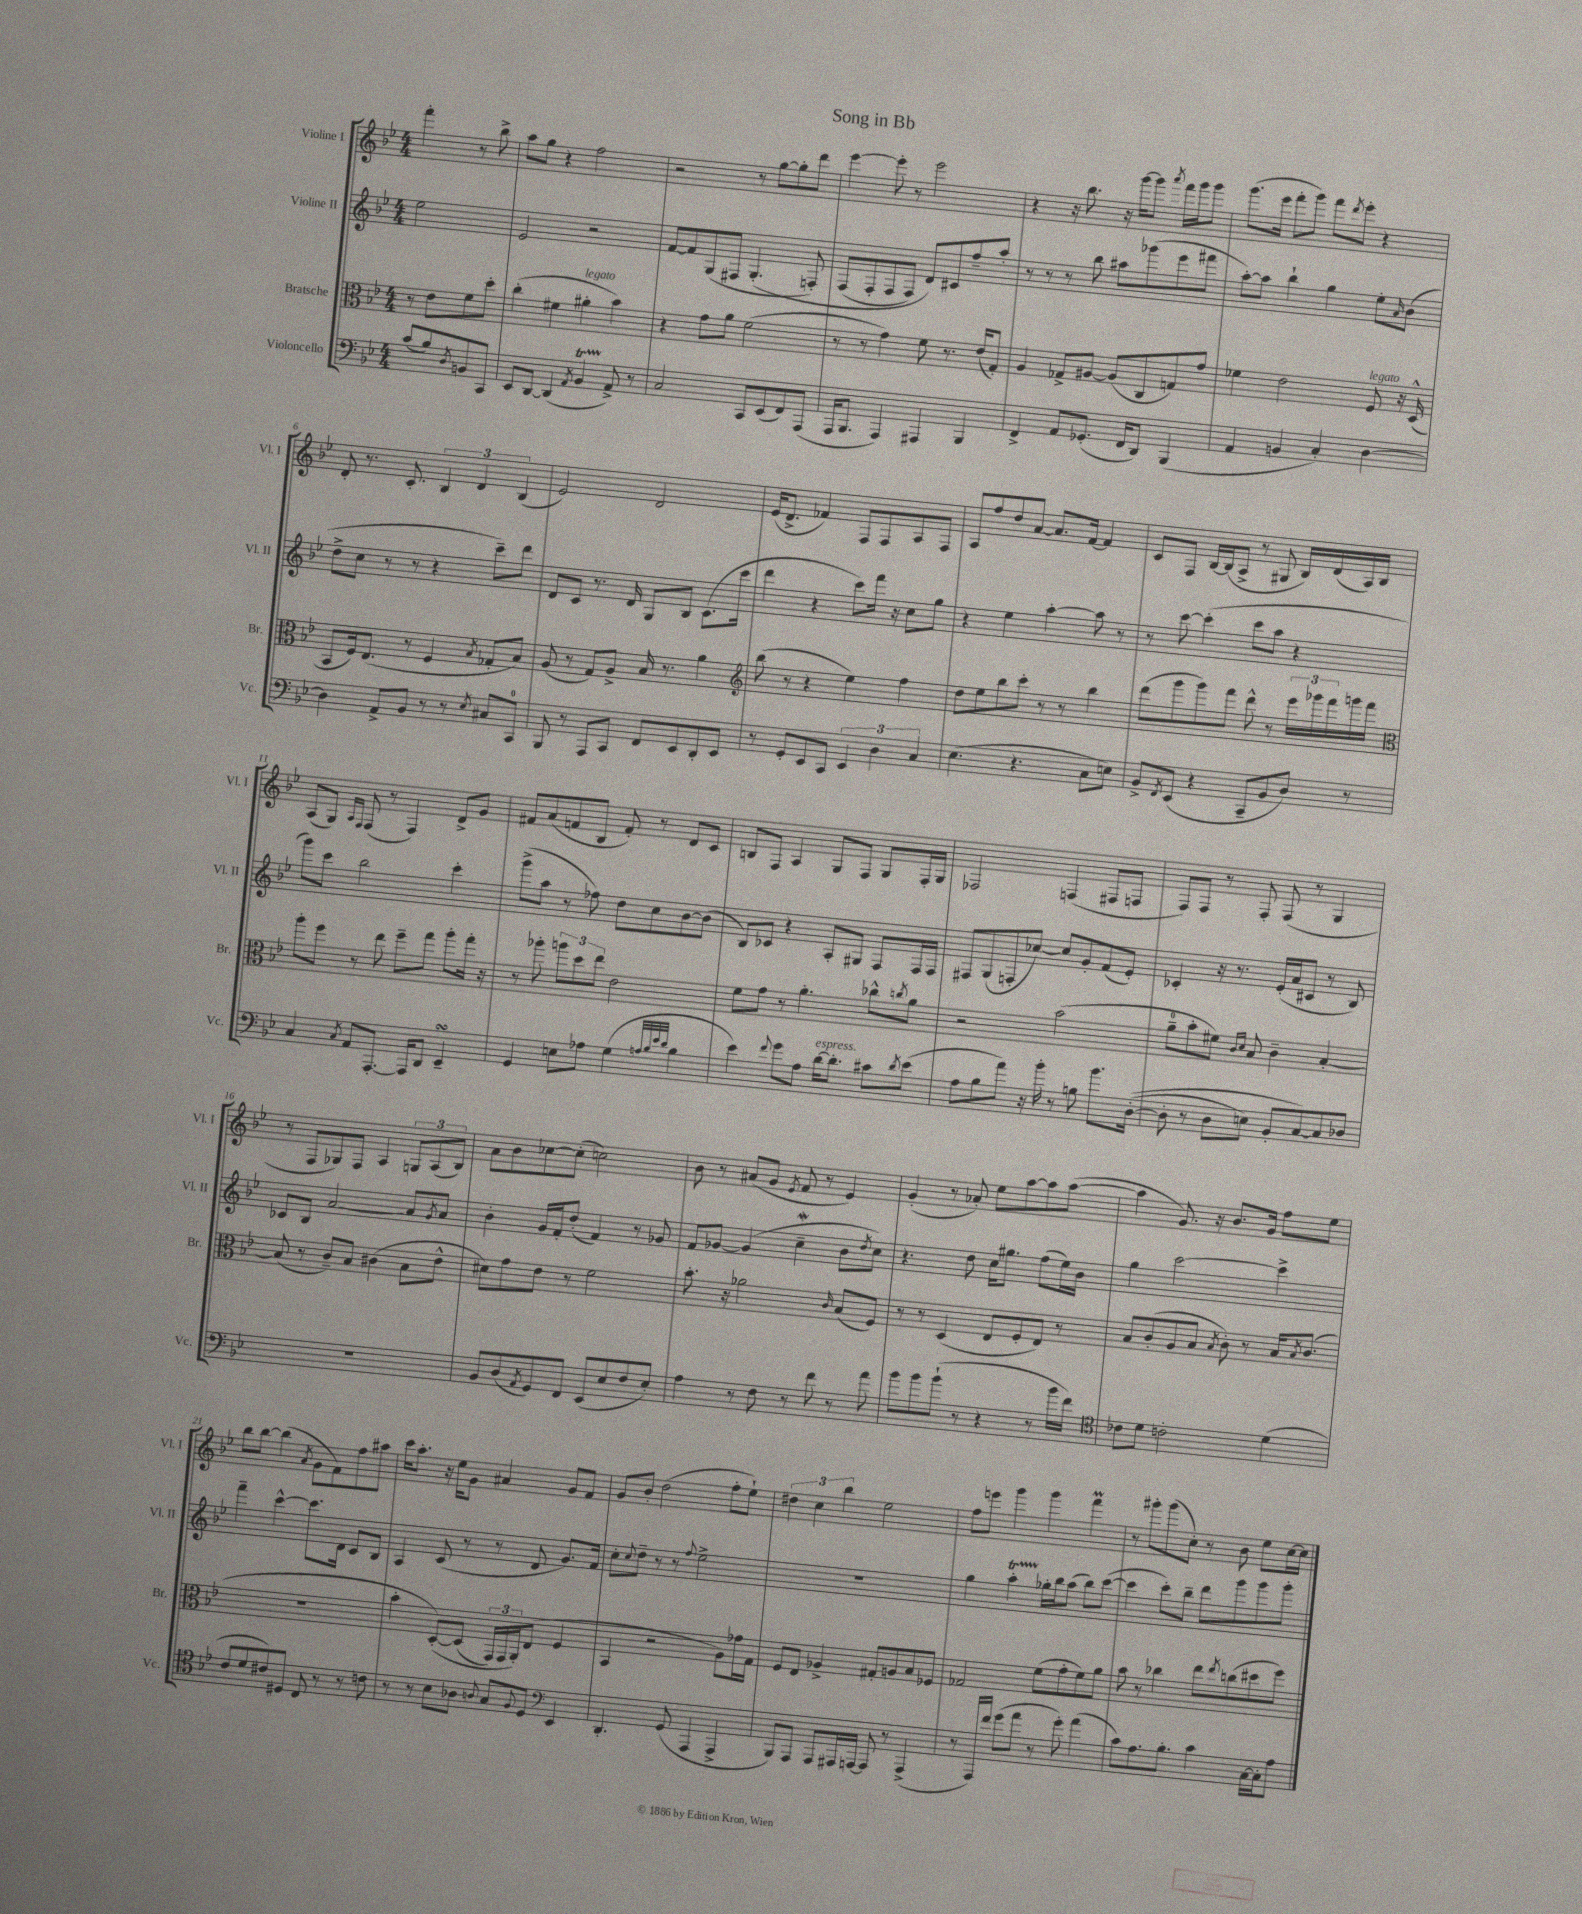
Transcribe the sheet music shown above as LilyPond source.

\header { title = "Song in Bb" }
<<
\new StaffGroup <<
\new Staff = "s0" \with { instrumentName = "Violine I" shortInstrumentName = "Vl. I" } {
    \clef treble \key bes \major \numericTimeSignature \time 4/4 \partial 2
    f'''4-. r8 bes''8-> |
    a''8 g''8 r4 f''2 |
    r2 r8 g''8~ g''8-. d'''8 |
    ees'''4~ ees'''8-. r8 ees'''2 |
    r4 r16 bes''8. r16 g'''16~ g'''8 \acciaccatura { a'''8 } f'''16 g'''16 g'''8 |
    g'''8.( ees'''16 f'''8-. g'''8) f'''8 \acciaccatura { d'''8 } ees'''8-. r4 |
    d'8-. r8. c'8.-. \tuplet 3/2 { bes4 d'4 bes4( } |
    ees'2) d'2 |
    ees'16( d'8.-> fes'4) f8 f8 a8 f8 |
    a8 f''8 d''8 a'8~ a'8. f'16~ f'4 |
    c'8 f8 bes16~ bes16( a8-> r8 gis8 bes16) d'16( a16) bes16 |
    a8( g8) \grace { a16 f16 } f8( r8 f4) d'8-> g'8 |
    fis'8 a'8( f'8 bes8 f'8-.) r8 d'8 c'8 |
    b8 f8 a4 g8 f8 g8 f16-. g16 |
    fes2 f4( fis8 f8 |
    f8) f8 r8 f8-. f8( r8 g4 |
    r8 f8 ges8) f8 a4 \tuplet 3/2 { g8 a8( bes8) } |
    a'8 bes'8 ces''8~ ces''8-.( c''2) |
    bes'8 r8 ais'8( g'8 \acciaccatura { ees'8 } f'8 r8 ees'4) |
    g'4-.( r8 aes'8-.) ees''8 a''8~ a''8 a''8~( |
    a''4 g'8.) r16 bes'8. g'16 f''8 ees''8 |
    bes''8 bes''8~ bes''4( \acciaccatura { a'8 } g'8 f'8) f''8 ais''8 |
    c'''16 a''8.-. r16 ees''16 g'8 ais'4 g'8 f'8 |
    g'8 bes'8-. d''2( f''8-. ees''8-!) |
    \tuplet 3/2 { dis''4 c''4 bes''4 } ees''2 |
    f''8 e'''8 g'''4 g'''4 f'''4\prall |
    r8 gis'''8-. gis'''8( c''8-.) r8 bes'8 ees''8 c''16~ c''16 \bar "|." |
}
\new Staff = "s1" \with { instrumentName = "Violine II" shortInstrumentName = "Vl. II" } {
    \clef treble \key bes \major \numericTimeSignature \time 4/4 \partial 2
    ees''2 |
    ees'2 r2 |
    f'8~ f'8 g8( fis8 g4.-.\( f8-.) |
    f8( f8-. f8 f8) d'8\) cis'8 f''8-- a''8-. |
    r8 r8 r8 bes''8 ais''8 ges'''8( ees'''8 fis'''8 |
    a''8~-.) a''8 bes''4-! g''4 ees''8-. \grace { a'16 } bes'8( |
    d''8-> c''8 r8 r8 r4 c'''8--) d'''8 |
    d'8 c'8 r8. d'16 g8 bes8 c'8.( c'''16 |
    d'''4 r4 c'''8) f'''16 r16 c''8 g''8 |
    r4 ees''4 a''4~-. a''8 r8 |
    r8 c'''8~ c'''4-.( c'''8 a''8 r4 |
    g'''8) c'''8 bes''2 c'''4-. |
    g'''8->( a''8 r8 fes''8) d''8 c''8 bes'8~ bes'8( |
    bes8) ces'8 r4 a8-. gis8 f8 f16 f16 |
    fis8 g8( f8-. ces''8~) ces''8 g'8-. f'8( ees'8-.) |
    ces'4-. r16 r8. ees'16-.( a'16 cis'8 r8 bes8) |
    ces'8 bes8 a'2~ a'8 \acciaccatura { g'8 } a'8 |
    bes'4-. g'16 f'16-. d''8-.( f'4) r8 ges'8 |
    f'8 ges'8~ ges'4( c''4--\mordent bes'8 \acciaccatura { d''8 } c''8) |
    r4. d''8 c''16 gis''8. f''8( ees''16) bes'16 |
    g''4 c'''2~ c'''4-> |
    f'''4-- c'''4~-^ c'''8. d'16 c'8 bes8 |
    a4 c'8( r8 r8 d'8 g'8.) f'16 |
    c''8-. \appoggiatura { c''8 } d''8-- r8 r8 \appoggiatura { f''8 } ees''2-> |
    R1 |
    g''4 a''4-.\startTrillSpan ges''16-.\stopTrillSpan bes''16 a''8( bes''8) c'''8~( |
    c'''4 c'''8-.) bes''8-- d'''8 g'''8 g'''8 g'''8-. \bar "|." |
}
\new Staff = "s2" \with { instrumentName = "Bratsche" shortInstrumentName = "Br." } {
    \clef alto \key bes \major \numericTimeSignature \time 4/4 \partial 2
    r8 ees'8 f'8 d''8-. |
    c''4-.( fis'4 ais'4-.^\markup { \italic "legato" } bes'4) |
    r4 g'8 a'8 f'2( |
    r8 r8 g'4) f'8 r8. ees'16( g8-.) |
    a4 ges8-> ais8~ ais8( c8 g8) g'8 |
    fes'4 ees'2 f8^\markup { \italic "legato" } r16 d16-^( |
    bes,8 f16) ees8.( r8 f4 \acciaccatura { bes8 } ges8-. bes8) |
    a8( r8 g8) a8-> bes16 r8. a'4 |
    \clef treble bes''8( r8 r4 ees''4) f''4 |
    d''8 ees''8 bes''8 c'''8-. r8 r8 bes''4 |
    d'''8( g'''8 g'''8) f'''8 d'''8-^ r8 \tuplet 3/2 { ees'''16 ges'''16 f'''16 } g'''16 f'''16 |
    \clef alto a''8-. f''8 r8 ees''8 f''8-- g''8 a''8-. g''16-. r16 |
    r8 aes''8-. \tuplet 3/2 { a''8 d''8 ees''8 } ees'2 |
    f'8 g'8 r8 a'4.-. ces''8-^ \acciaccatura { c''8 } a'8 |
    r2 bes'2( |
    a'8-0-- bes'8-. fis'8) \grace { c'16 d'16 } bes8 c'4-- bes4~-. |
    bes8( r8 c'8--) bes8 cis'4( bes8 ees'8-^ |
    dis'8) g'8 ees'8 r8 f'2 |
    bes'8.-. r16 aes'2 \grace { c'16 } bes8( f8) |
    r8 r8 d4( ees8 f8-. ees8) r8 |
    bes8 c'8-.( a8 bes8 \acciaccatura { bes8 } c'8-.) r8 bes16 \acciaccatura { bes8 } c'8.( |
    R1 |
    bes'4-. d8~-.)\( d8( \tuplet 3/2 { g,16) g,16 a,16-.\) } ees8( f4 |
    bes,4 r2 a8) ges'16 g16 |
    f8 ees8 aes4-> gis8-. a8 bes8 fes8 |
    ges2 f'8( g'8-. f'8) a'8 |
    bes'8 r8 ces''4 ees''8 \acciaccatura { ees''8 } c''8( dis''8 f''8) \bar "|." |
}
\new Staff = "s3" \with { instrumentName = "Violoncello" shortInstrumentName = "Vc." } {
    \clef bass \key bes \major \numericTimeSignature \time 4/4 \partial 2
    c'8( bes8) \acciaccatura { d8 } b,8 c,8 |
    ees,8 d,8~ d,4( \acciaccatura { a,8 } bes,4\startTrillSpan a,8->\stopTrillSpan) r8 |
    c2 c,8 ees,8( f,8) a,,8( |
    a,,16 bes,,8. a,,4) ais,,4 bes,,4 |
    f,4-> a,8 ges,8.-.( f,16 d,8) bes,,4( |
    a,4 b,4 c4-.) d4~ |
    d4 a,8-> bes,8 r8 r8 \acciaccatura { ees8 } cis8 c,8-0 |
    bes,,8 r8 a,,8 c,8 f,8 ees,8 d,8-. ees,8 |
    r8 g,8-. ees,8 c,8 \tuplet 3/2 { ees,4 d4 c4 } |
    ees4.( r4. c8 e8) |
    bes,8-> \acciaccatura { f,8 } ees,8( r4 c,8-- bes,8 d8) r8 |
    c4 \acciaccatura { c8 } a,8 a,,8.~-. a,,16 d,8 ees,4--\turn |
    g,4 e8 aes8 g4( \grace { a32 bes32 ees'32 d'32 } bes4 |
    ees'4) \appoggiatura { f'8 } g'8 a8 d'16~^\markup { \italic "espress." } d'8.-. cis'8 \acciaccatura { d'8 } ees'8( |
    a8 bes8 a'8) r16 bes'16-. r8 b8 bes'8. d16~-.(\( |
    d8-. r8 d8 e8) bes,8-. c8~\) c8 des8 |
    R1 |
    bes,8 d8( \acciaccatura { a,8 } g,8) f,8 ees,8( ees8 f8 ees8-.) |
    a4 r8 f8 r8 f'8 r8 a'8 |
    bes'8 bes'8 bes'8-!( r8 r4 r8 bes'16 f'16) |
    \clef tenor ces'8 d'8 c'2-. d'4( |
    c'8 d'8 cis'8) dis8 c8 r8 r8 c'8 |
    r8 r8 bes8 aes8 \appoggiatura { a8 } g8 \appoggiatura { f8 } d8 \clef bass ees,4 |
    d,4.-. g,8( a,,4 a,,4-> |
    bes,,8) a,,8 a,,8 ais,,16 a,,16~ a,,8 r8 a,,4->( |
    r8 a,,16) f'16 g'8( a'8 r8 g'8-.) a'4( |
    c'8) a8. bes8.-. c'4 c16~ c16-. a8 \bar "|." |
}
>>
>>
